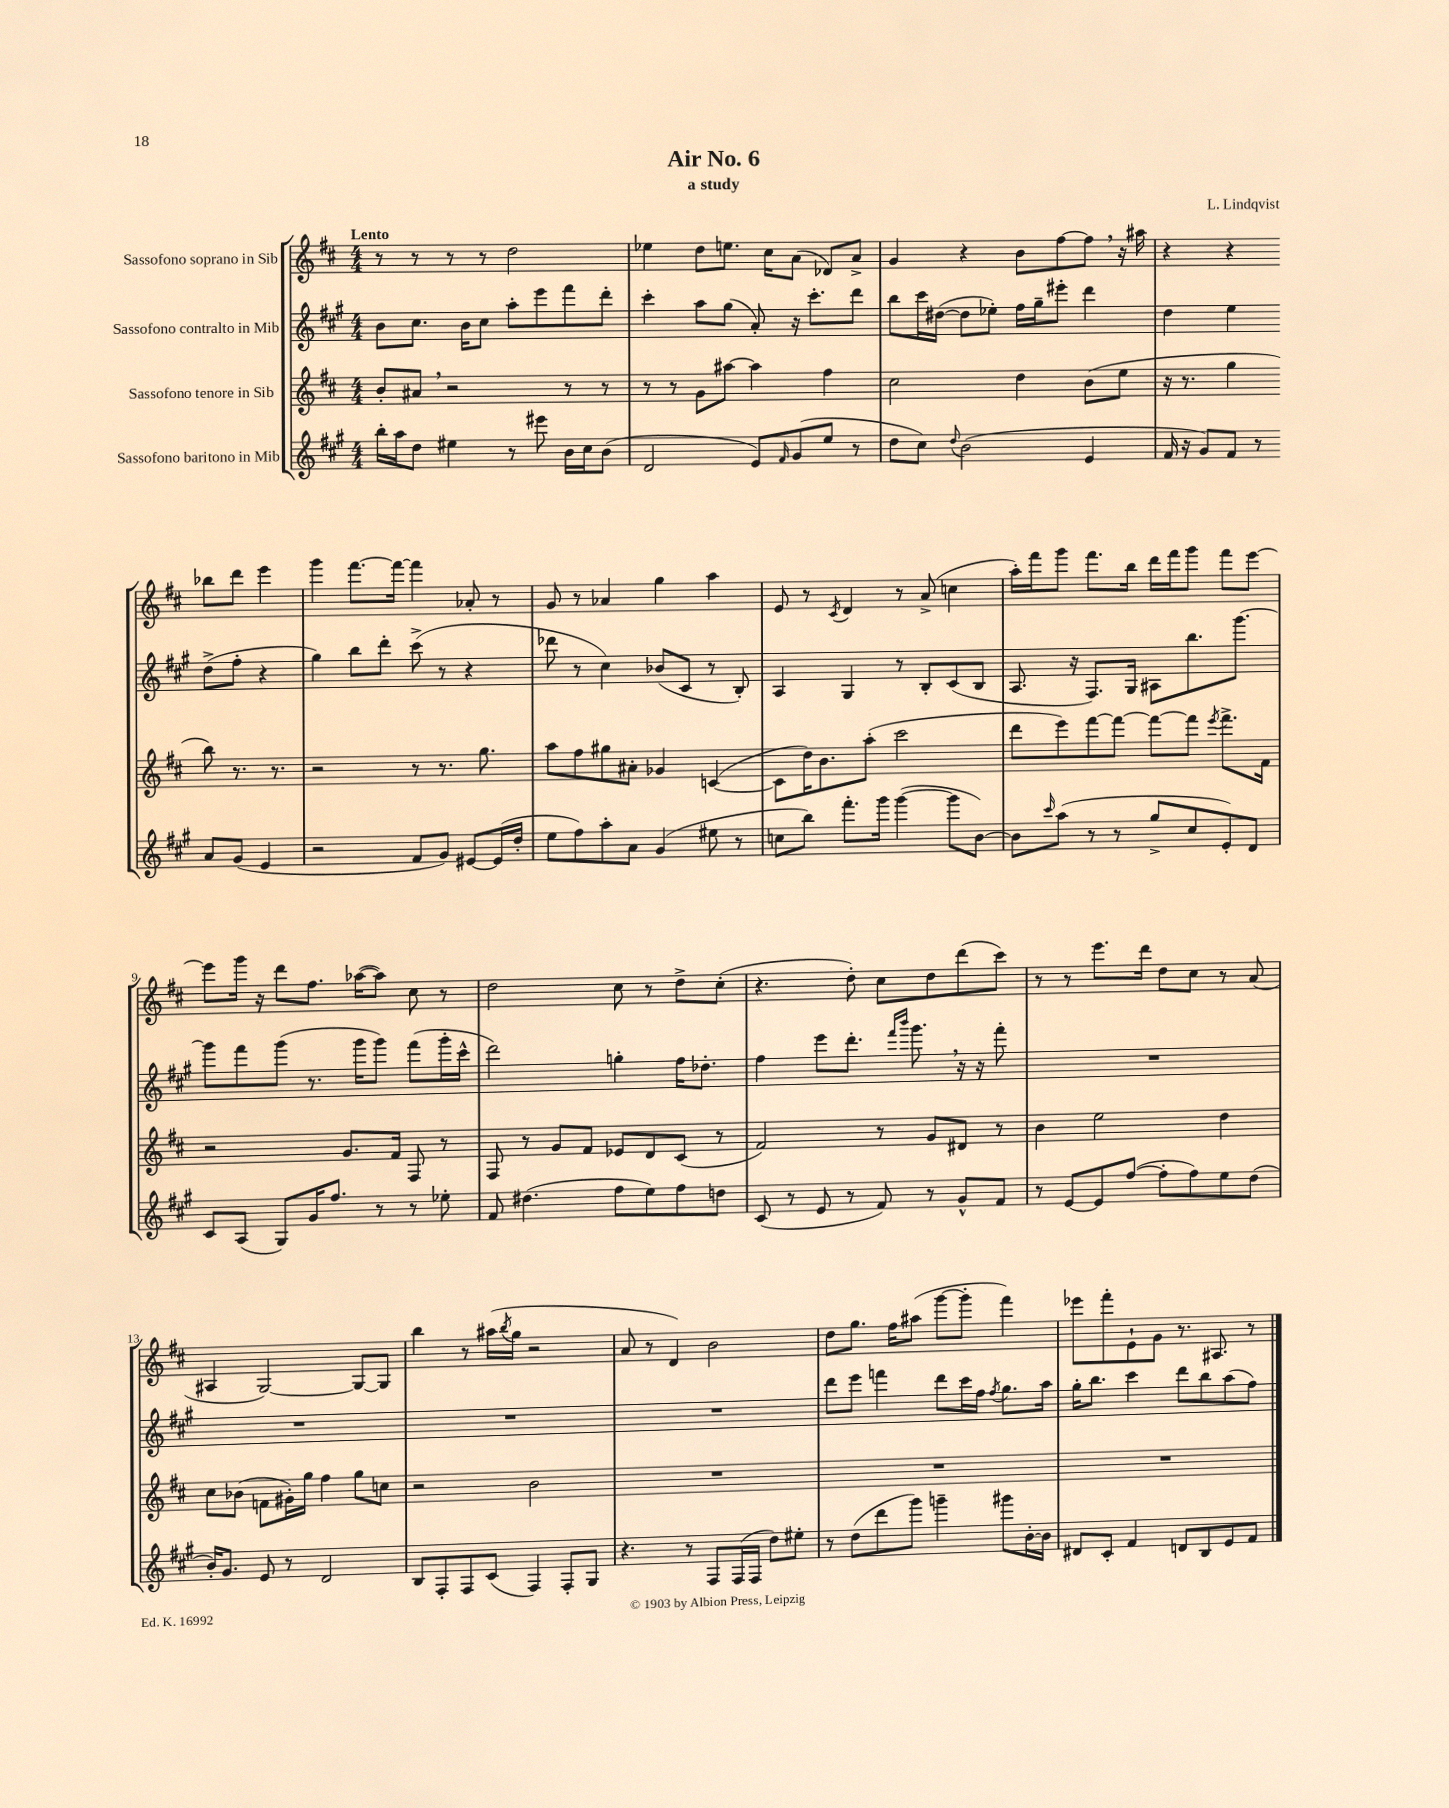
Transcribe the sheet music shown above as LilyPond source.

\header { title = "Air No. 6" composer = "L. Lindqvist" subtitle = "a study" }
<<
\new StaffGroup <<
\new Staff = "s0" \with { instrumentName = "Sassofono soprano in Sib" } {
    \clef treble \key d \major \numericTimeSignature \time 4/4 \tempo "Lento"
    r8 r8 r8 r8 d''2 |
    ees''4 d''8 e''8. cis''16 a'8( des'8) a'8-> |
    g'4 r4 b'8 fis''8~ fis''8 \breathe r16 ais''16 |
    r4 r4 bes''8 d'''8 e'''4 |
    g'''4 fis'''8.~ fis'''16~ fis'''4 aes'8-. r8 |
    g'8 r8 aes'4 g''4 a''4 |
    e'8 r8 \acciaccatura { cis'8 } d'4 r8 a'8->( c''4 |
    a''16-.) fis'''16 g'''8 fis'''8. b''16 d'''16 fis'''16 g'''8 fis'''8 e'''8~ |
    e'''8 g'''16 r16 d'''8 fis''8. aes''16~( aes''8) cis''8 r8 |
    d''2 cis''8 r8 d''8-> cis''8-.( |
    r4. d''8-.) cis''8 d''8 d'''8( cis'''8) |
    r8 r8 e'''8. d'''16 d''8 cis''8 r8 a'8( |
    ais4 g2~) g8~ g8 |
    b''4 r8 ais''16( \acciaccatura { b''8 } g''16 r2 |
    a'8 r8 d'4) b'2 |
    d''8 g''8. fis''16 ais''8( g'''8~ g'''8-. fis'''4) |
    ees'''8 fis'''8-. e'8-! g'8 r8. ais8. r8 \bar "|." |
}
\new Staff = "s1" \with { instrumentName = "Sassofono contralto in Mib" } {
    \clef treble \key a \major \numericTimeSignature \time 4/4
    b'8 cis''8. b'16 cis''8 a''8-. e'''8 fis'''8 d'''8-. |
    cis'''4-. a''8 gis''8( a'8-.) r16 cis'''8.-. d'''8 |
    b''8 cis'''16 dis''16~( dis''8 ees''8-.) fis''16 gis''16-- eis'''8-. d'''4 |
    d''4 e''4 d''8->( fis''8-. r4 |
    gis''4) b''8 d'''8-. cis'''8->( r8 r4 |
    des'''8 r8 cis''4) bes'8( cis'8 r8 b8-.) |
    a4 gis4 r8 b8-. cis'8( b8 |
    a8. r16 fis8.) gis16 ais8 b''8. gis'''8.~ |
    gis'''8 fis'''8 gis'''8( r8. gis'''16 gis'''8) fis'''8( gis'''16-. cis'''16-^ |
    d'''2) g''4-. fis''16 des''8.-. |
    fis''4 e'''8 d'''8.-. \grace { fis'''16 b'''16 } gis'''8. \breathe r16 r16 fis'''8-. |
    R1 |
    R1 |
    R1 |
    R1 |
    d'''8 e'''8 f'''4 d'''8 cis'''16 fis''16 \acciaccatura { fis''8 } gis''8. a''16 |
    gis''16-. b''8. cis'''4 d'''8 b''8 a''8( fis''8) \bar "|." |
}
\new Staff = "s2" \with { instrumentName = "Sassofono tenore in Sib" } {
    \clef treble \key d \major \numericTimeSignature \time 4/4
    b'8-. ais'8 \breathe r2 r8 r8 |
    r8 r8 g'8 ais''8~ ais''4 fis''4 |
    cis''2 d''4 b'8( e''8 |
    r16 r8. g''4 b''8) r8. r8. |
    r2 r8 r8. g''8. |
    a''8 fis''8 gis''8 ais'8-. ges'4 c'4~( |
    c'8 d''16) b'8. a''8-.( cis'''2 |
    d'''8 e'''8) fis'''8~ fis'''8~ fis'''8~ fis'''8 \acciaccatura { e'''8 } fis'''8.-> fis'16 |
    r2 g'8. fis'16 fis8 r8 |
    fis8 r8 g'8 fis'8 ees'8 d'8 cis'8( r8 |
    fis'2) r8 g'8 dis'8 r8 |
    b'4 e''2 d''4 |
    cis''8 bes'8( f'8 gis'16-.) g''16 fis''4 g''8 c''8 |
    r2 b'2 |
    R1 |
    R1 |
    R1 \bar "|." |
}
\new Staff = "s3" \with { instrumentName = "Sassofono baritono in Mib" } {
    \clef treble \key a \major \numericTimeSignature \time 4/4
    b''16-. a''16 d''8 eis''4 r8 eis'''8 b'16 cis''16 b'8( |
    d'2 e'8) \grace { fis'16 } gis'8( e''8 r8 |
    d''8 cis''8) \appoggiatura { d''8 } b'2( e'4 |
    fis'16 r16 gis'8) fis'8 r8 a'8 gis'8( e'4 |
    r2 fis'8 gis'8) eis'8~ eis'16( d''16-. |
    e''8 fis''8) a''8-. a'8 gis'4( eis''8 r8 |
    c''8 b''8) fis'''8.-. gis'''16 gis'''4~( gis'''8 b'8~) |
    b'8 \grace { cis'''16 } a''8( r8 r8 gis''8-> cis''8 e'8-.) d'8 |
    cis'8 a8( gis8) gis'16 fis''8. r8 r8 ees''8-. |
    fis'8 dis''4.( fis''8 e''8) fis''8 d''8 |
    cis'8( r8 e'8 r8 fis'8) r8 gis'8-^ fis'8 |
    r8 e'8~ e'8 fis''8~( fis''8-. fis''8) e''8 d''8( |
    b'16-.) gis'8. e'8 r8 d'2 |
    b8 fis8-. fis8 cis'8( fis4) fis8-. gis8 |
    r4. r8 fis8 fis16( fis16 d''8) eis''8-. |
    r8 d''8( d'''8 gis'''8) g'''4-- gis'''8 b'16~-. b'16 |
    dis'8 cis'8-. fis'4 d'8 b8 e'8 fis'8 \bar "|." |
}
>>
>>
